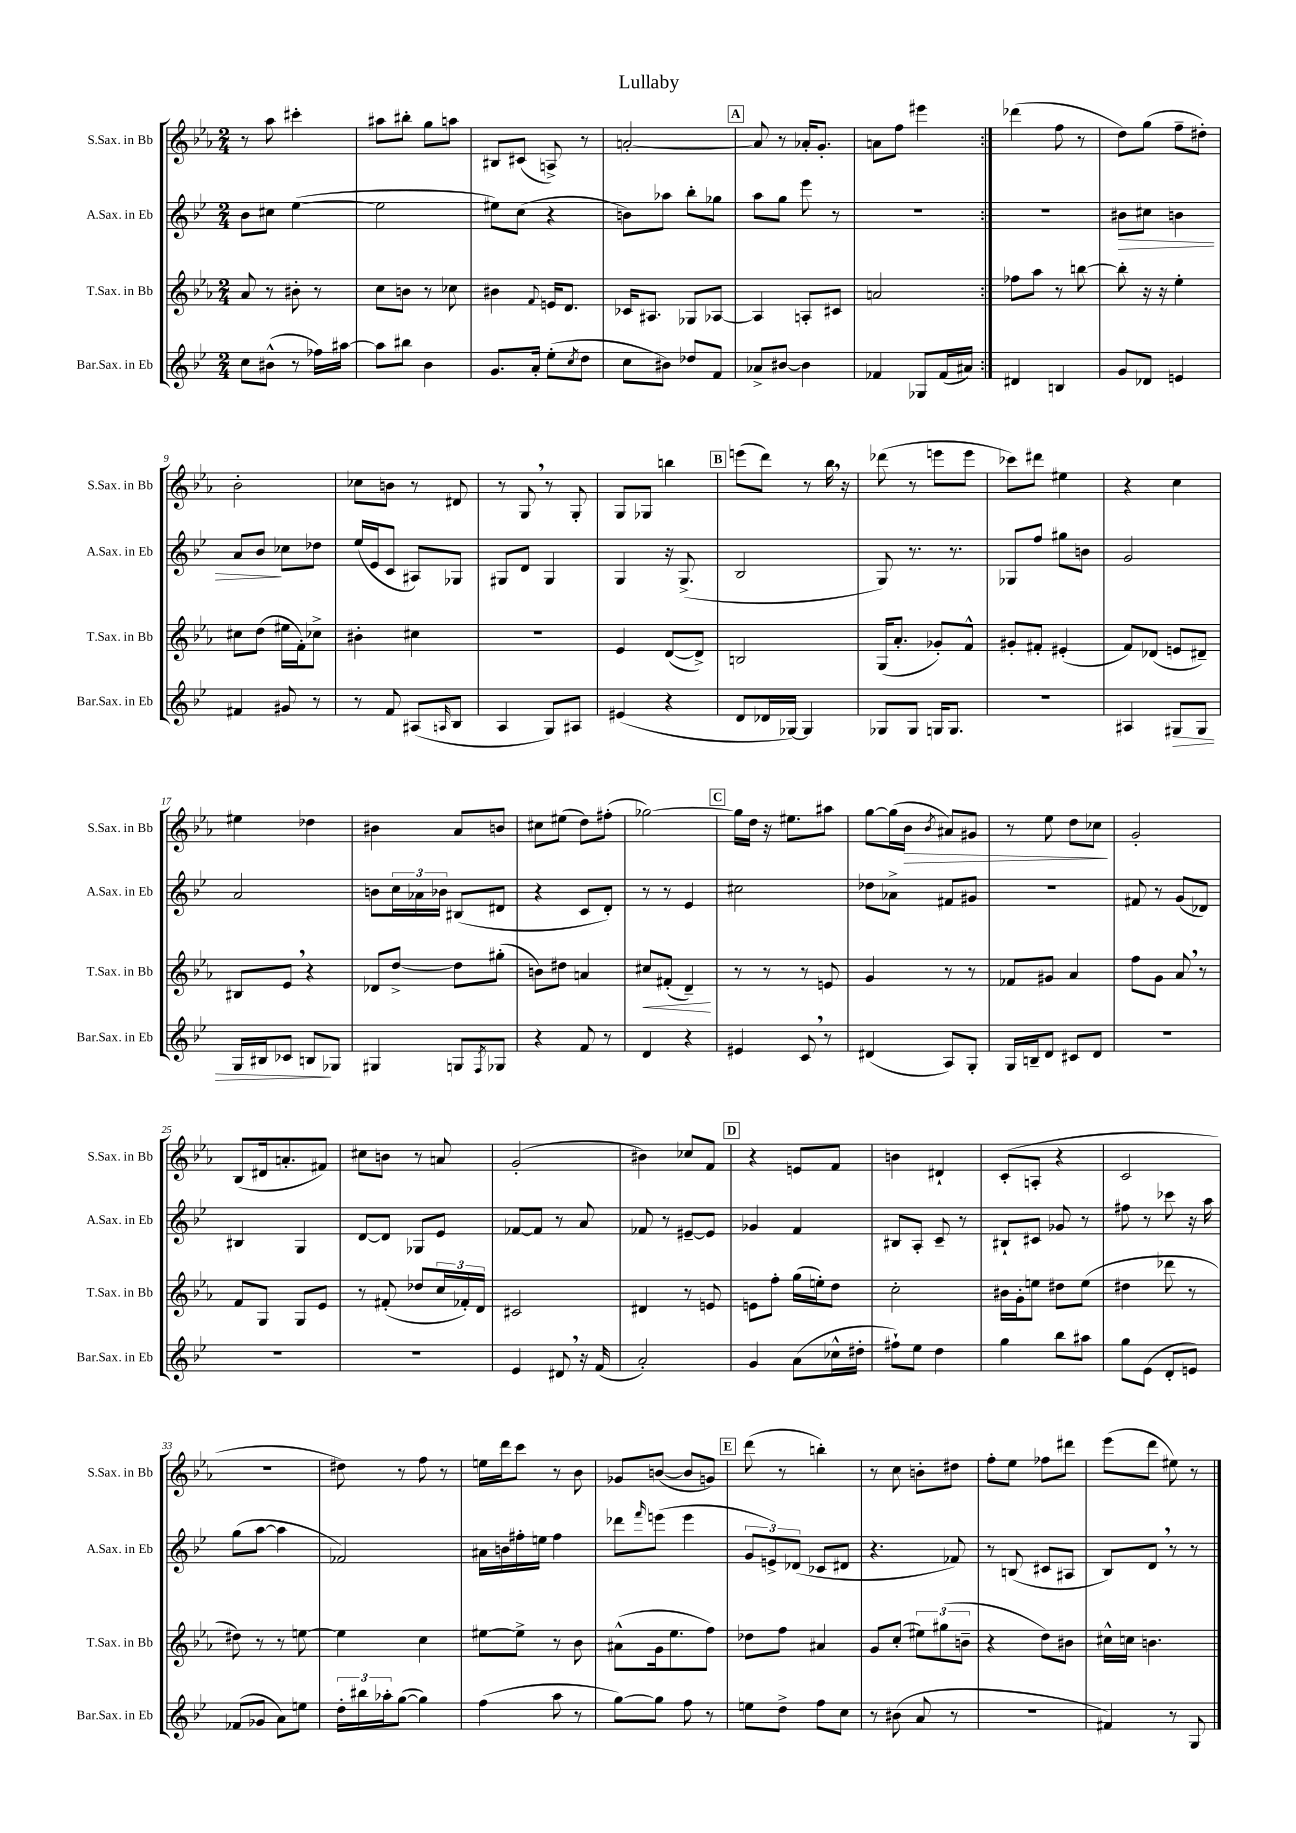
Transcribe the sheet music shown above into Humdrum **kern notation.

**kern	**kern	**kern	**kern
*staff4	*staff3	*staff2	*staff1
*clefG2	*clefG2	*clefG2	*clefG2
*k[b-e-]	*k[b-e-a-]	*k[b-e-]	*k[b-e-a-]
*M2/4	*M2/4	*M2/4	*M2/4
8cc\L	8a-/	8b-\L	8r
(8b#^^\J	8r	8cc#\J	8aa-\
8r	8b#'\	([4ee-\	4ccc#'\
16ff-\LL)	8r	.	.
[16aa#\JJ	.	.	.
=	=	=	=
8aa#\]L	8cc\L	2ee-\]	8aa#\L
8bb#\J	8b\J	.	8bb#'\J
4b-\	8r	.	8gg\L
.	8cc-\	.	8aa\J
=	=	=	=
8.g/L	4b#\	8ee#\L)	8B#/L
.	.	(8cc\J	(8c#/J
16a'/Jk	.	.	.
.	8qqf/	.	.
(8ee-'\L	16e/LK	4r	8A^/)
.	8.d/J	.	.
8qcc/	.	.	.
8dd\J	.	.	8r
=	=	=	=
8cc\L	16c-/LK	8b\L)	[2a'/
.	8.A#/J	.	.
8b#\J)	.	8aa-\J	.
8dd-/L	8G-/L	8bb-'\L	.
8f/J	[8A-/J	8gg-\J	.
=	=	=	=
8a-^/L	4A-/]	8aa\L	8a/]
[8b#/J	.	8gg\J	8r
4b#\]	8A'/L	8eee-\	16a-'/LK
.	.	.	8.g'/J
.	8c#/J	8r	.
=	=	=	=
4f-/	2a/	2r	8a\L
.	.	.	8ff\J
8G-/L	.	.	4eee#\
(16f-/L	.	.	.
16a#/JJ)	.	.	.
=:|!	=:|!	=:|!	=:|!
4d#/	8ff-\L	2r	(4ddd-\
.	8aa-\J	.	.
4B/	8r	.	8ff\
.	[8bb\	.	8r
=	=	=	=
8g/L	8bb'\]	8b#\L	8dd\L)
8d-/J	16r	8cc#\J	(8gg\J
.	16r	.	.
4e/	4ee-'\	4b\	8ff~\L
.	.	.	8dd#'\J)
=	=	=	=
4f#/	8cc#\L	8a/L	2b-'\
.	(8dd\J	8b-/J	.
8g#/	16ee#\LL	8cc-\L	.
.	16f'\J)	.	.
8r	8cc-^\J	8dd-\J	.
=	=	=	=
8r	4b#'\	(16ee-/LL	8cc-\L
.	.	16e-/J	.
8f/	.	8c/J	8b\J
(8A#/L	4cc#\	8A#/L)	8r
16qqA/	.	.	.
8B-/J	.	8G-/J	8d#/
=	=	=	=
4A/	2r	8G#/L	8r
.	.	8d/J	8G/
8G/L)	.	4G#/	8r
8A#/J	.	.	8G'/
=	=	=	=
(4e#/	4e-/	4G/	8G/L
.	.	.	8G-/J
4r	([8d/L	16r	4bb\
.	.	(8.G^/	.
.	8d^/]J)	.	.
=	=	=	=
8d/L	2B/	2B-/	(8eee\L
16d-/L	.	.	8ddd\J)
[16G-/JJ)	.	.	.
4G-/]	.	.	8r
.	.	.	16bb-\
.	.	.	16r
=	=	=	=
8G-/L	(16G/LK	8G/)	(8ddd-\
.	8.a-'/J	.	.
8G-/J	.	8.r	8r
16G/LK	8g-'/L)	.	8eee\L
8.G/J	.	8.r	.
.	8f^^/J	.	8eee\J
=	=	=	=
2r	8g#'/L	8G-/L	8ccc-\L)
.	8f#'/J	8ff/J	8ddd#\J
.	(4e#'/	8gg#\L	4ee#\
.	.	8b\J	.
=	=	=	=
4A#/	8f/L)	2g/	4r
.	(8d-/J	.	.
8G#/L	8e/L	.	4cc\
8G#/J	8d#~/J)	.	.
=	=	=	=
16G/LL	8B#/L	2a/	4ee#\
16B#/J	.	.	.
8c-/J	8e-/J	.	.
8B/L	4r	.	4dd-\
8G-/J	.	.	.
=	=	=	=
4G#/	8d-/L	8b\L	4b#\
.	[8dd^/J	24cc\L	.
.	.	24a-\	.
.	.	24b-\JJ	.
8G/L	8dd\]L	(8B#/L	8a-/L
8qF/	.	.	.
8G-/J	(8gg#'\J	8d#/J	8b/J
=	=	=	=
4r	8b\L)	4r	8cc#\L
.	8dd#\J	.	(8ee#\J
8f/	4a/	8c/L	8dd\L)
8r	.	8d'/J)	(8ff#'\J
=	=	=	=
4d/	8cc#/L	8r	[2gg-\)
.	(8f#'/J	8r	.
4r	4d~/)	4e-/	.
=	=	=	=
4e#/	8r	2cc#\	16gg-\]LL
.	.	.	16dd\JJ
.	8r	.	16r
.	.	.	8.ee#\L
8c/	8r	.	.
8r	8e/	.	8aa#\J
=	=	=	=
(4d#/	4g/	8dd-\L	[8gg\L
.	.	8a-^\J	(16gg\]L
.	.	.	16b-\JJ
.	.	.	8qb-/
8A/L)	8r	8f#/L	8a#/L)
8G'/J	8r	8g#/J	8g#/J
=	=	=	=
16G/LL	8f-/L	2r	8r
16B~/J	.	.	.
8d/J	8g#/J	.	8ee-\
8c#/L	4a-/	.	8dd\L
8d/J	.	.	8cc-\J
=	=	=	=
2r	8ff\L	8f#/	2g'/
.	8g\J	8r	.
.	8a-/	(8g/L	.
.	8r	8d-/J)	.
=	=	=	=
2r	8f/L	4B#/	(8B-/L
.	8G/J	.	16d#/k
.	.	.	8.a'/
.	8G/L	4G/	.
.	8e-/J	.	8f#/J)
=	=	=	=
2r	8r	[8d/L	8cc#\L
.	(8f#'/	8d/]J	8b\J
.	8dd-/L	8G-/L	8r
.	24cc/L	8e-/J	8a/
.	24f-'/)	.	.
.	24d/JJ	.	.
=	=	=	=
4e-/	2c#/	[8f-/L	(2g'/
.	.	8f-/]J	.
8d#/	.	8r	.
16r	.	8a/	.
(16f/	.	.	.
=	=	=	=
2a'/)	4d#/	8f-/	4b#\)
.	.	8r	.
.	8r	[8e#~/L	8cc-/L
.	8e/	8e#/]J	8f/J
=	=	=	=
4g/	8e\L	4g-/	4r
.	8ff'\J	.	.
(8a\L	(16gg\LL	4f/	8e/L
.	16ee'\J)	.	.
16cc-^^\L	8dd\J	.	8f/J
16dd#'\JJ	.	.	.
=	=	=	=
8ff#`\L)	2cc'\	8B#/L	4b\
8ee-\J	.	8A'/J	.
4dd\	.	8c~/	4d#`/
.	.	8r	.
=	=	=	=
4gg\	16b#\LL	8B#`/L	(8c'/L
.	16g'\J	.	.
.	8ee\J	8c#/J	8A'/J
8bb-\L	8dd#\L	8g-/	4r
8aa#\J	(8ee\J	8r	.
=	=	=	=
8gg\L	4dd#\	8ff#\	2c/
(8e-\J	.	8r	.
8d'/L	8ddd-\	8ccc-\	.
8e/J)	8r	16r	.
.	.	16aa\	.
=	=	=	=
(8f-/L	8dd#\)	(8gg\L	2r
8g-/J	8r	[8aa\J	.
8a\L)	8r	4aa\]	.
8ee\J	[8ee\	.	.
=	=	=	=
24dd'\LL	4ee\]	2f-/)	8dd#\)
24bb#\	.	.	.
24aa-'\J	.	.	.
([8gg\J	.	.	8r
4gg\])	4cc\	.	8ff\
.	.	.	8r
=	=	=	=
(4ff\	[8ee#\L	16a#\LL	16ee\LL
.	.	16b\	16ddd\J
.	8ee#^\]J	16ff#'\	8ccc\J
.	.	16ee\JJ	.
8aa\	8r	4ff#\	8r
8r	8b-\	.	8b-\
=	=	=	=
[8gg\L)	(8a#^^\L	8ddd-\L	8g-/L
.	.	16qqfff/	.
8gg\]J	16g\k	(8eee\J	([8b/J
.	8.ee-\	.	.
8ff\	.	4eee\	8b/]L
8r	8ff\J)	.	8g/J)
=	=	=	=
8ee\L	8dd-\L	12g/L	(8ddd\
.	.	12e^/)	.
8dd^\J	8ff\J	.	8r
.	.	(12d-/J	.
8ff\L	4a#/	8c-/L	4bb'\)
8cc\J	.	8d#/J	.
=	=	=	=
8r	8g/L	4.r	8r
(8b#\	(8cc'/J	.	8cc\
8a/	12ee#\L)	.	8b'\L
.	(12gg#\	.	.
8r	.	8f-/)	8dd#\J
.	12b~\J	.	.
=	=	=	=
2r	4r	8r	8ff'\L
.	.	(8B/	8ee-\J
.	8dd\L)	8c#/L	8ff-\L
.	8b#\J	8A#/J	8ddd#\J
=	=	=	=
4f#/)	16cc#^^\LL	8B-/L)	(8eee-\L
.	16cc\JJ	.	.
.	4.b\	8d/J	8ddd\J
8r	.	8r	8ee#\)
8G/	.	8r	8r
==	==	==	==
*-	*-	*-	*-
